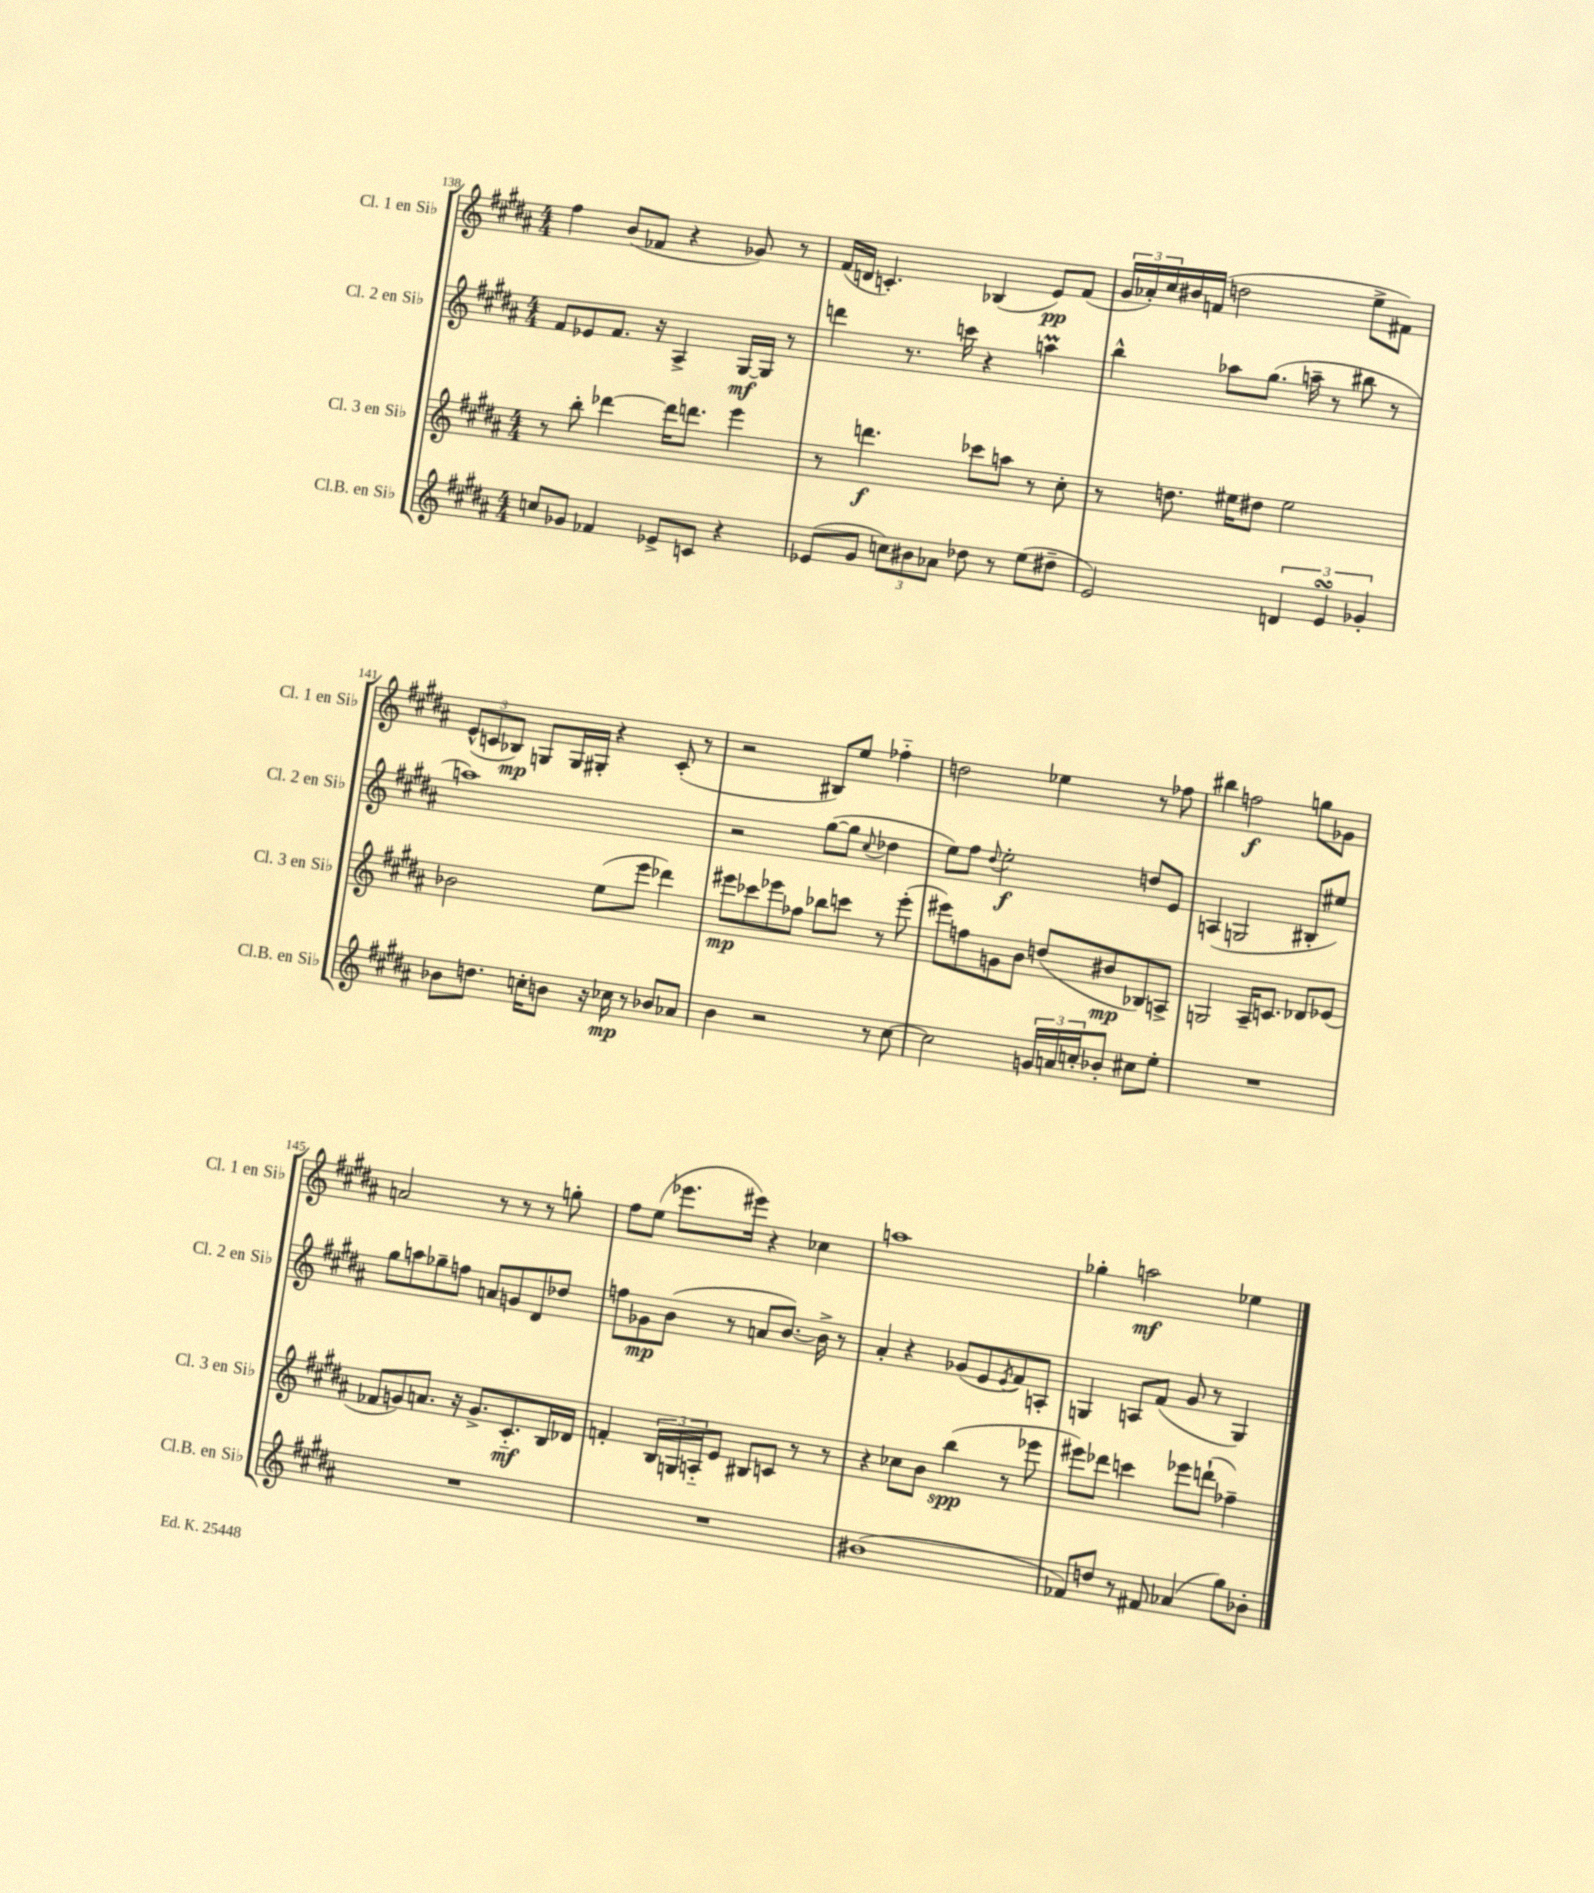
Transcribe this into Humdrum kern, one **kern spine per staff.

**kern	**kern	**kern	**kern
*staff4	*staff3	*staff2	*staff1
*clefG2	*clefG2	*clefG2	*clefG2
*k[f#c#g#d#a#]	*k[f#c#g#d#a#]	*k[f#c#g#d#a#]	*k[f#c#g#d#a#]
*M4/4	*M4/4	*M4/4	*M4/4
8cc	8r	8f#	4ff#
8g-	8bb'	8e-	.
4f-	[4ddd-	8.f#	(8b
.	.	.	8f-
.	.	16r	.
8e-^	16ddd-]	4A#^	4r
.	8.ddd	.	.
8c	.	.	.
4r	4eee	[16G#	8g-)
.	.	16G#]	.
.	.	8r	8r
=	=	=	=
(8e-	8r	4ddd	(16f#
.	.	.	16d
8g#	4.ddd	.	4.c')
12cc)	.	8.r	.
12b#	.	.	.
12a-	.	.	.
.	.	16ccc	.
8dd-	8ccc-	4r	(4B-
8r	8aa	.	.
(8ee	8r	4aa	8e)
8dd#~	8cc#'	.	(8f#
=	=	=	=
2e)	8r	4bb^^	24g#
.	.	.	24a-')
.	.	.	24cc#
.	8.dd	.	16b#
.	.	.	(16f
.	.	8aa-	2dd
.	16ee#	.	.
.	8dd#	(8.gg#	.
6d	2ee#	.	.
.	.	16aa~	.
.	.	8r	.
6e	.	.	.
.	.	8bb#	8ee^
6g-'	.	.	.
.	.	8r	8f#)
=	=	=	=
8b-	2b-	1aa)	(12e^^
.	.	.	12c
8.dd	.	.	.
.	.	.	12B-)
.	.	.	8G
16cc'	.	.	.
8b	.	.	16G
.	.	.	16G#'
16r	(8ee	.	4r
16cc-	.	.	.
8r	8eee	.	.
8b-	4ddd-)	.	(8c'
8a-	.	.	8r
=	=	=	=
4b	8eee#	2r	2r
.	8ccc-	.	.
2r	8eee-	.	.
.	8ff-	.	.
.	8bb-	([8gg#	8B#)
.	8ccc	8gg#]	8ee
.	.	8qqcc#	.
8r	8r	4dd-	4ff-'~
[8cc#	(8eee-'	.	.
=	=	=	=
2cc#]	8eee#)	8ee)	2dd
.	8ff	8ff#	.
.	.	8qqdd#	.
.	8g	2ee'	.
.	8b	.	.
24g	(8dd	.	4ee-
24a	.	.	.
24cc'	.	.	.
8b-'	8b#	.	.
8cc#	8B-)	8dd	8r
8ee'	8A^	8e	8ff-
=	=	=	=
1r	2G	(4A	4bb#
.	.	2G	2ff
.	16A#~	.	.
.	8.c	.	.
.	8d-	8B#'	8gg
.	(8e-	8ee#)	8g-
=	=	=	=
1r	8f-	8gg#	2a
.	8g)	8aa	.
.	8.a	8gg-~	.
.	.	8ff	.
.	16r	.	.
.	8.g^	8a	8r
.	.	8g	8r
.	8.c#'~	.	.
.	.	8d#	8r
.	16B	8dd-	8gg'
.	16d-	.	.
=	=	=	=
1r	4f'	8ff	8ff#
.	.	8g-	(8ee
.	24B	(8b	8.eee-
.	24G	.	.
.	24A'~	.	.
.	8e	8r	.
.	.	.	16eee#)
.	8B#	8a	4r
.	8c	[8.b)	.
.	8r	.	4cc-
.	.	16b^]	.
.	8r	8r	.
=	=	=	=
(1b#	4r	4a#'	1aa
.	8cc-	4r	.
.	8b	.	.
.	(4bb	(8g-	.
.	.	8e	.
.	.	8qe	.
.	8r	8f#)	.
.	8eee-	8A'	.
=	=	=	=
8f-)	8eee#)	4G	4gg-'
8dd	8ddd-	.	.
8r	4ccc	8A	2aa
8f#	.	(8f#	.
(4a-	8eee-	8g#	.
.	(8ddd`	8r	.
8gg#)	4ff-~)	4G)	4ee-
8b-'	.	.	.
==	==	==	==
*-	*-	*-	*-
